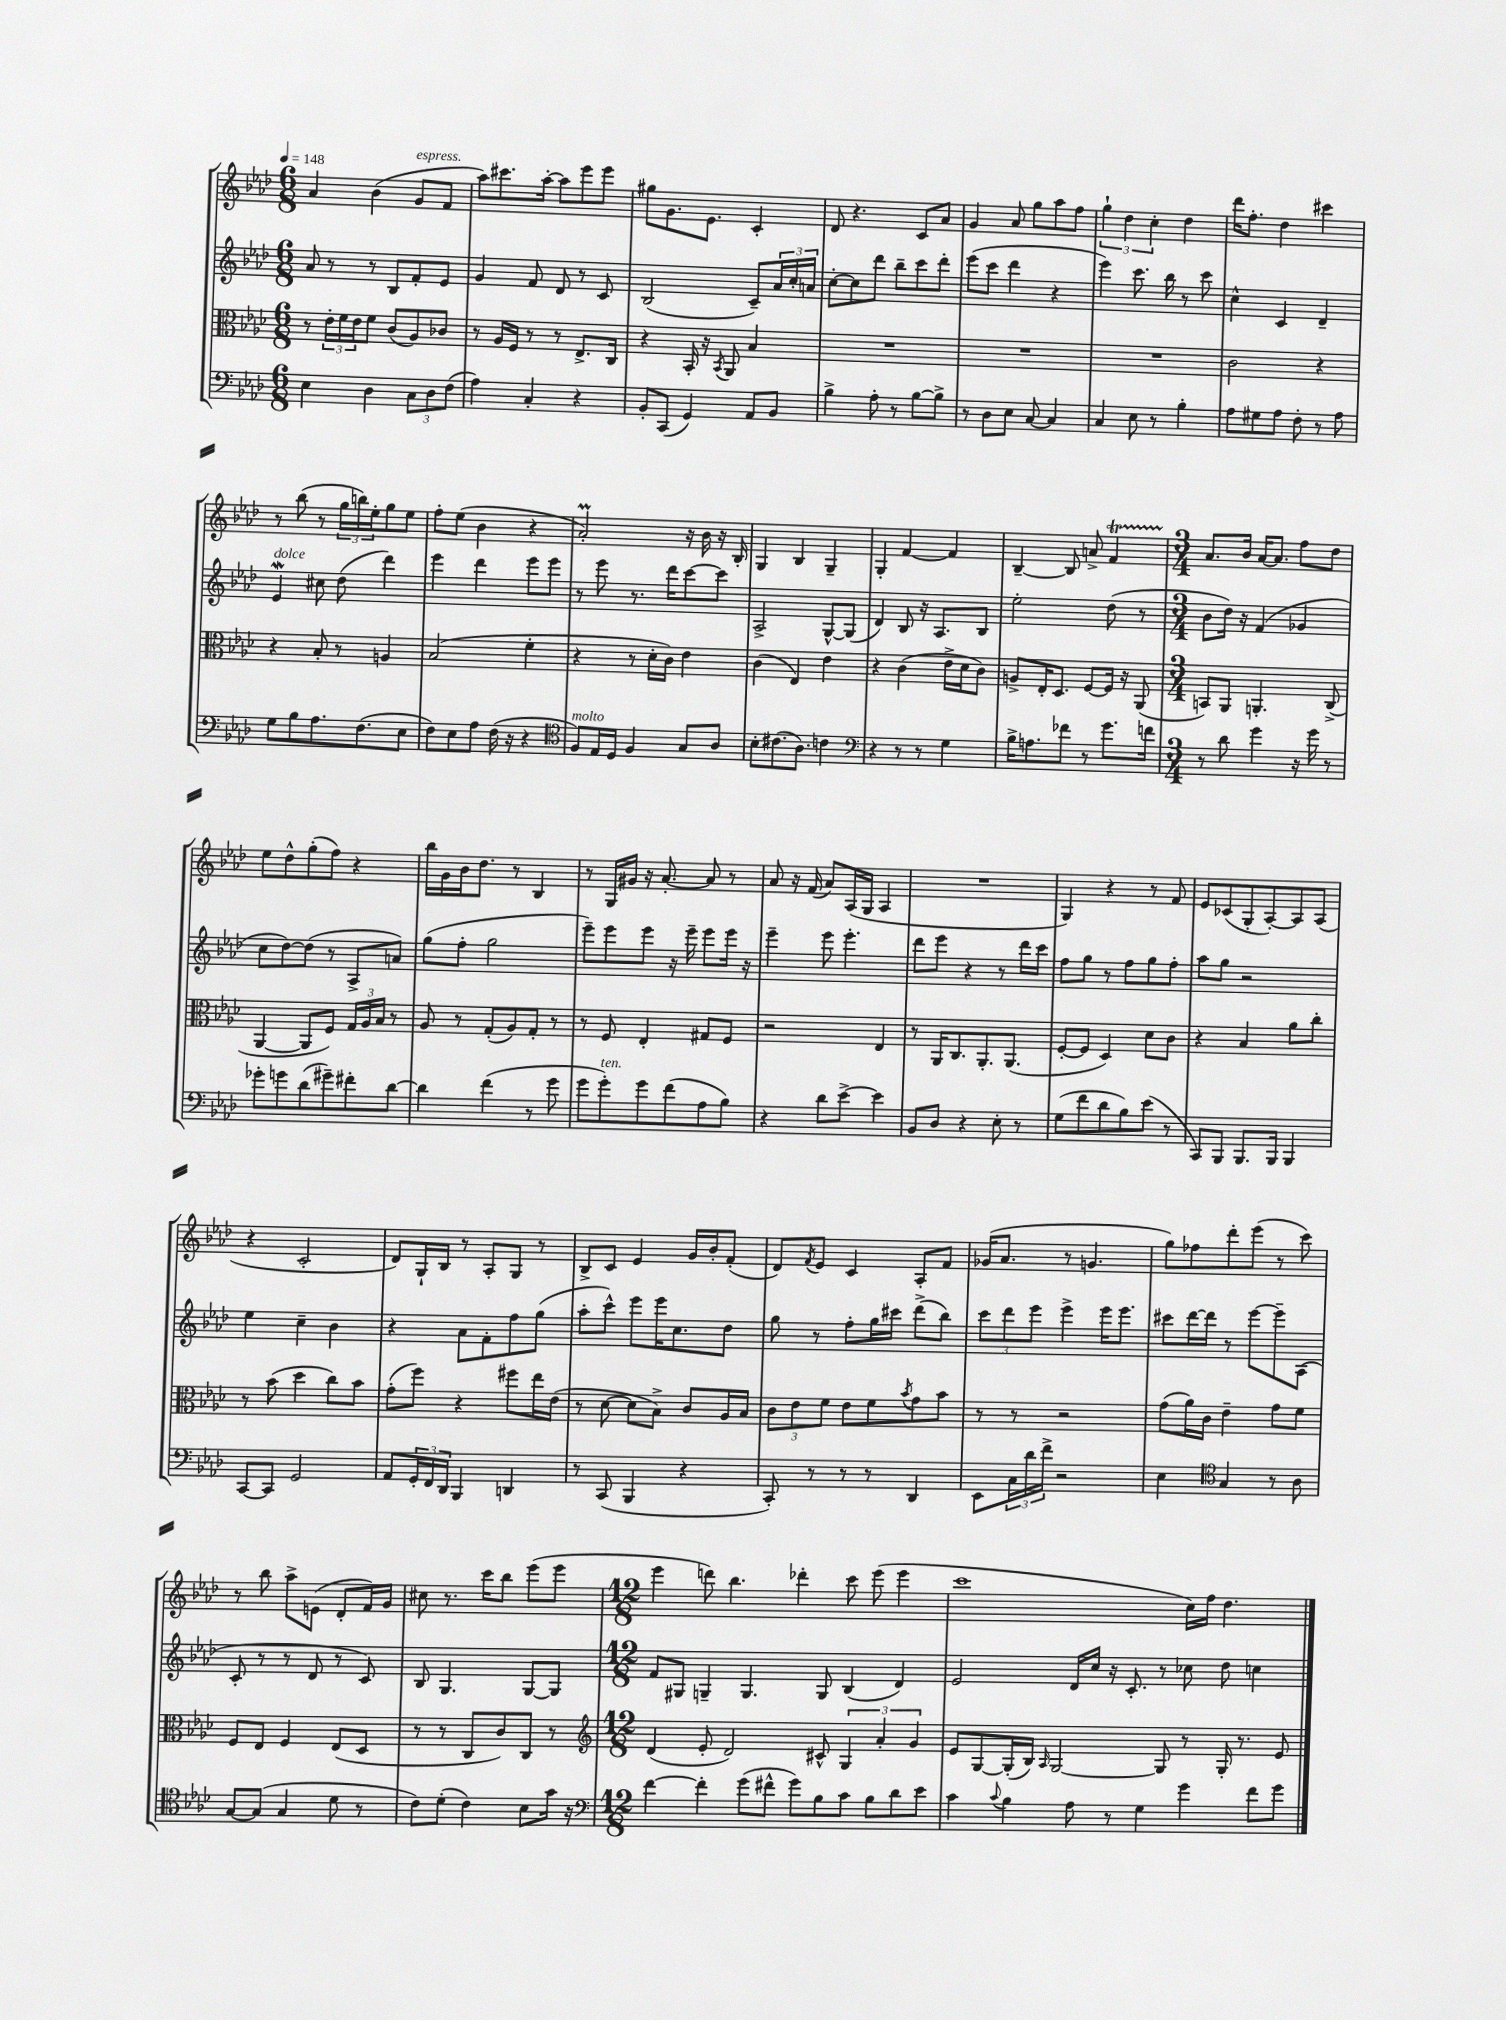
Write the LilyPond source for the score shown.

<<
\new StaffGroup <<
\new Staff = "s0" {
    \clef treble \key aes \major \numericTimeSignature \time 6/8 \tempo 4 = 148
    aes'4 bes'4( g'8^\markup { \italic "espress." } f'8 |
    aes''8) cis'''8. aes''16~-. aes''8 ees'''8 ees'''8 |
    gis''8 g'8. ees'8. c'4-. |
    des'8 r4. c'8 aes'8 |
    g'4 aes'8 g''8 aes''8 f''8 |
    \tuplet 3/2 { g''4-! des''4 c''4-. } des''4 |
    des'''16 f''8.-. des''4 cis'''4 |
    r8 bes''8( r8 \tuplet 3/2 { g''16 b''16) ees''16-. } g''8 ees''8 |
    f''8-. ees''8( bes'4 r4 |
    aes'2-.\prall) r16 bes'16 r16 bes16-. |
    g4 bes4 g4-- |
    g4-. f'4~ f'4 |
    bes4~-- bes8 a'8-> f'4\startTrillSpan |
    \numericTimeSignature \time 3/4 aes'8.\stopTrillSpan bes'16 aes'16~ aes'8. f''8 des''8 |
    ees''8 des''8-^ g''8-.( f''8) r4 |
    bes''16 g'16 bes'16 des''8. r8 bes4 |
    r8 g16 gis'16 r16 aes'8.~-. aes'8 r8 |
    aes'8 r16 f'16( aes'8) aes16( g16 aes4 |
    R2. |
    g4) r4 r8 f'8 |
    ees'8 ces'8( g8-. aes8~-.) aes8 aes8( |
    r4 c'2-. |
    des'8) g16-! bes16 r8 aes8-. g8 r8 |
    bes8-> c'8 ees'4 g'16 bes'16-. f'8-.( |
    des'8) \acciaccatura { f'8 } ees'8 c'4 aes8-. f'8 |
    ges'16( aes'8. r8 g'4. |
    g''8) fes''8 des'''8-. ees'''8( r8 c'''8) |
    r8 bes''8 aes''8-> e'8( des'8-. f'16) g'16 |
    cis''8 r8. c'''16 bes''8 ees'''8( ees'''8 |
    \numericTimeSignature \time 12/8 ees'''4 d'''8) bes''4. des'''4-. c'''8 ees'''8( ees'''4 |
    c'''1 c''16) f''16 des''4. \bar "|." |
}
\new Staff = "s1" {
    \clef treble \key aes \major \numericTimeSignature \time 6/8
    aes'8 r8 r8 bes8 f'8-. ees'8 |
    g'4 f'8 des'8 r8 c'8 |
    bes2( c'8--) \tuplet 3/2 { aes'16 c''16-. a'16 } |
    c''8~-. c''8 des'''8 bes''8-- c'''8 des'''8-. |
    ees'''8( c'''8 des'''4 r4 |
    ees'''4) c'''8. bes''16 r8 c'''8 |
    c''4-^ c'4 des'4-- |
    ees'4\mordent^\markup { \italic "dolce" } cis''8 des''8( des'''4) |
    ees'''4 des'''4 ees'''8 ees'''8 |
    r8 ees'''8 r8. des'''16 c'''8~ c'''8 |
    aes2-> g8~-^ g8( |
    des'4) bes8 r16 aes8. bes8 |
    ees''2-. des''8( r8 |
    \numericTimeSignature \time 3/4 bes'8 des''16) r16 f'4( ges'4 |
    c''8 des''8~) des''8( r8 aes8-> a'8) |
    g''8( f''8-. g''2 |
    ees'''8--) ees'''8 ees'''8 r16 ees'''16-- ees'''8 ees'''16 r16 |
    ees'''4-- ees'''8 ees'''4.-. |
    des'''8 ees'''8 r4 r8 des'''16 c'''16 |
    f''8 g''8 r8 f''8 g''8 f''8-. |
    aes''8 g''8 r2 |
    ees''4 c''4-- bes'4 |
    r4 aes'8 f'8-. f''8 g''8( |
    aes''8-. c'''8-^) ees'''8 ees'''16 c''8. des''8 |
    g''8 r8 f''8-. g''16 cis'''16 des'''8->( bes''8) |
    \tuplet 3/2 { c'''8 des'''8 ees'''8 } ees'''4-> ees'''16 ees'''8. |
    cis'''8 des'''16~ des'''16 r8 ees'''8~ ees'''8-- aes8( |
    c'8-. r8 r8 des'8 r8 c'8) |
    bes8 g4. g8~ g8 |
    \numericTimeSignature \time 12/8 f'8 gis8 g4-- g4. g8 bes4( des'4) |
    ees'2 des'16 c''16 r16 c'8.-. r8 ces''8 des''8 c''4 \bar "|." |
}
\new Staff = "s2" {
    \clef alto \key aes \major \numericTimeSignature \time 6/8
    r8 \tuplet 3/2 { ees'16-. f'16 ees'16 } f'8 c'8( aes8) ces'8 |
    r8 aes16 f16 r8 r8 ees8.-> c16 |
    r4 bes,16-. r16 \acciaccatura { bes,8 } aes,8 bes4 |
    R2. |
    R2. |
    R2. |
    c'2 r4 |
    r4 bes8-. r8 a4 |
    bes2( f'4-. |
    r4 r8 des'16-. c'16) ees'4 |
    c'4( ees4) ees'4 |
    r4 c'4( ees'16-> des'16 c'8) |
    a8-> ees16-. des8. f8~ f16 r16 aes,8( |
    \numericTimeSignature \time 3/4 b,8) aes,8 a,4.-. c8->( |
    aes,4~ aes,8 f8) \tuplet 3/2 { g16 aes16 bes16 } r8 |
    aes8 r8 g8-.( aes8) g8-. r8 |
    r8 f8 ees4-. gis8 f8 |
    r2 ees4 |
    r8 aes,16 c8. aes,8.-. aes,8.( |
    f8~-. f8 des4) des'8 c'8 |
    r4 bes4 aes'8 c''8-. |
    r8 bes'8( des''4 c''8) bes'8 |
    g'8-.( f''8) r4 fis''8 ees''16 ees'16( |
    r8 des'8~ des'8 bes8->) c'8 aes16 bes16 |
    \tuplet 3/2 { c'8 ees'8 f'8 } ees'8 f'8 \acciaccatura { bes'8 } g'8 bes'8 |
    r8 r8 r2 |
    g'8( aes'16) c'16 ees'4-- g'8 f'8 |
    f8 ees8 f4 ees8( des8 |
    r8 r8 c8 c'8) c8 r8 |
    \numericTimeSignature \time 12/8 \clef treble des'4( ees'8-. des'2) cis'8-^ \tuplet 3/2 { g4 aes'4-. g'4 } |
    ees'8 g8~ g16-.( bes16) \grace { aes16 } g2~ g8 r8 g16-. r8. ees'8 \bar "|." |
}
\new Staff = "s3" {
    \clef bass \key aes \major \numericTimeSignature \time 6/8
    ees4 des4 \tuplet 3/2 { c8 des8 f8( } |
    aes4) c4-. r4 |
    bes,8-. c,8( g,4) aes,8 bes,8 |
    bes4-> aes8-. r8 bes8~ bes8-> |
    r8 des8 ees8 c8~ c4 |
    c4 ees8 r8 bes4-. |
    aes8 gis8 aes8 f8-. r8 aes8 |
    g8 bes8 aes8. f8.( ees8 |
    f8) ees8 aes8 f16( r16 r4 |
    \clef tenor f8^\markup { \italic "molto" }) ees16 des16 f4 g8 aes8 |
    bes8-. cis'8.( aes8.) c'4 |
    \clef bass r4 r8 r8 g4 |
    bes16-> a8. fes'8 r8 g'8. f'16 |
    \numericTimeSignature \time 3/4 r8 des'8 g'4 r16 g'16 r8 |
    ges'8-. g'8 des'8( gis'8--) fis'8-. des'8~ |
    des'4 f'4( r8 g'8 |
    g'8 g'8-.^\markup { \italic "ten." }) g'8 f'8( aes8 bes8) |
    r4 des'8 ees'8~-> ees'4 |
    bes,8 des8 r4 ees8-. r8 |
    g8( f'8 des'8 bes8) ees'8( r8 |
    c,8) bes,,8 bes,,8. bes,,16 bes,,4 |
    c,8~ c,8 g,2 |
    aes,8 \tuplet 3/2 { g,16-. f,16 des,16 } bes,,4 d,4 |
    r8 c,8( bes,,4 r4 |
    c,8-.) r8 r8 r8 des,4 |
    ees,8 \tuplet 3/2 { c16 des'16 f'16-> } r2 |
    ees4 \clef tenor g4 r8 aes8 |
    g8~ g8( g4 des'8 r8 |
    c'8) des'8-.( c'4) bes8 g'16 r16 |
    \numericTimeSignature \time 12/8 \clef bass f'4~ f'4-. g'8( fis'8-^ g'8) bes8 c'8 bes8 des'8 ees'8 |
    c'4 \appoggiatura { c'8 } bes4 aes8 r8 g4 g'4 f'8 g'8 \bar "|." |
}
>>
>>
\layout { \context { \Score \remove "Bar_number_engraver" } }
